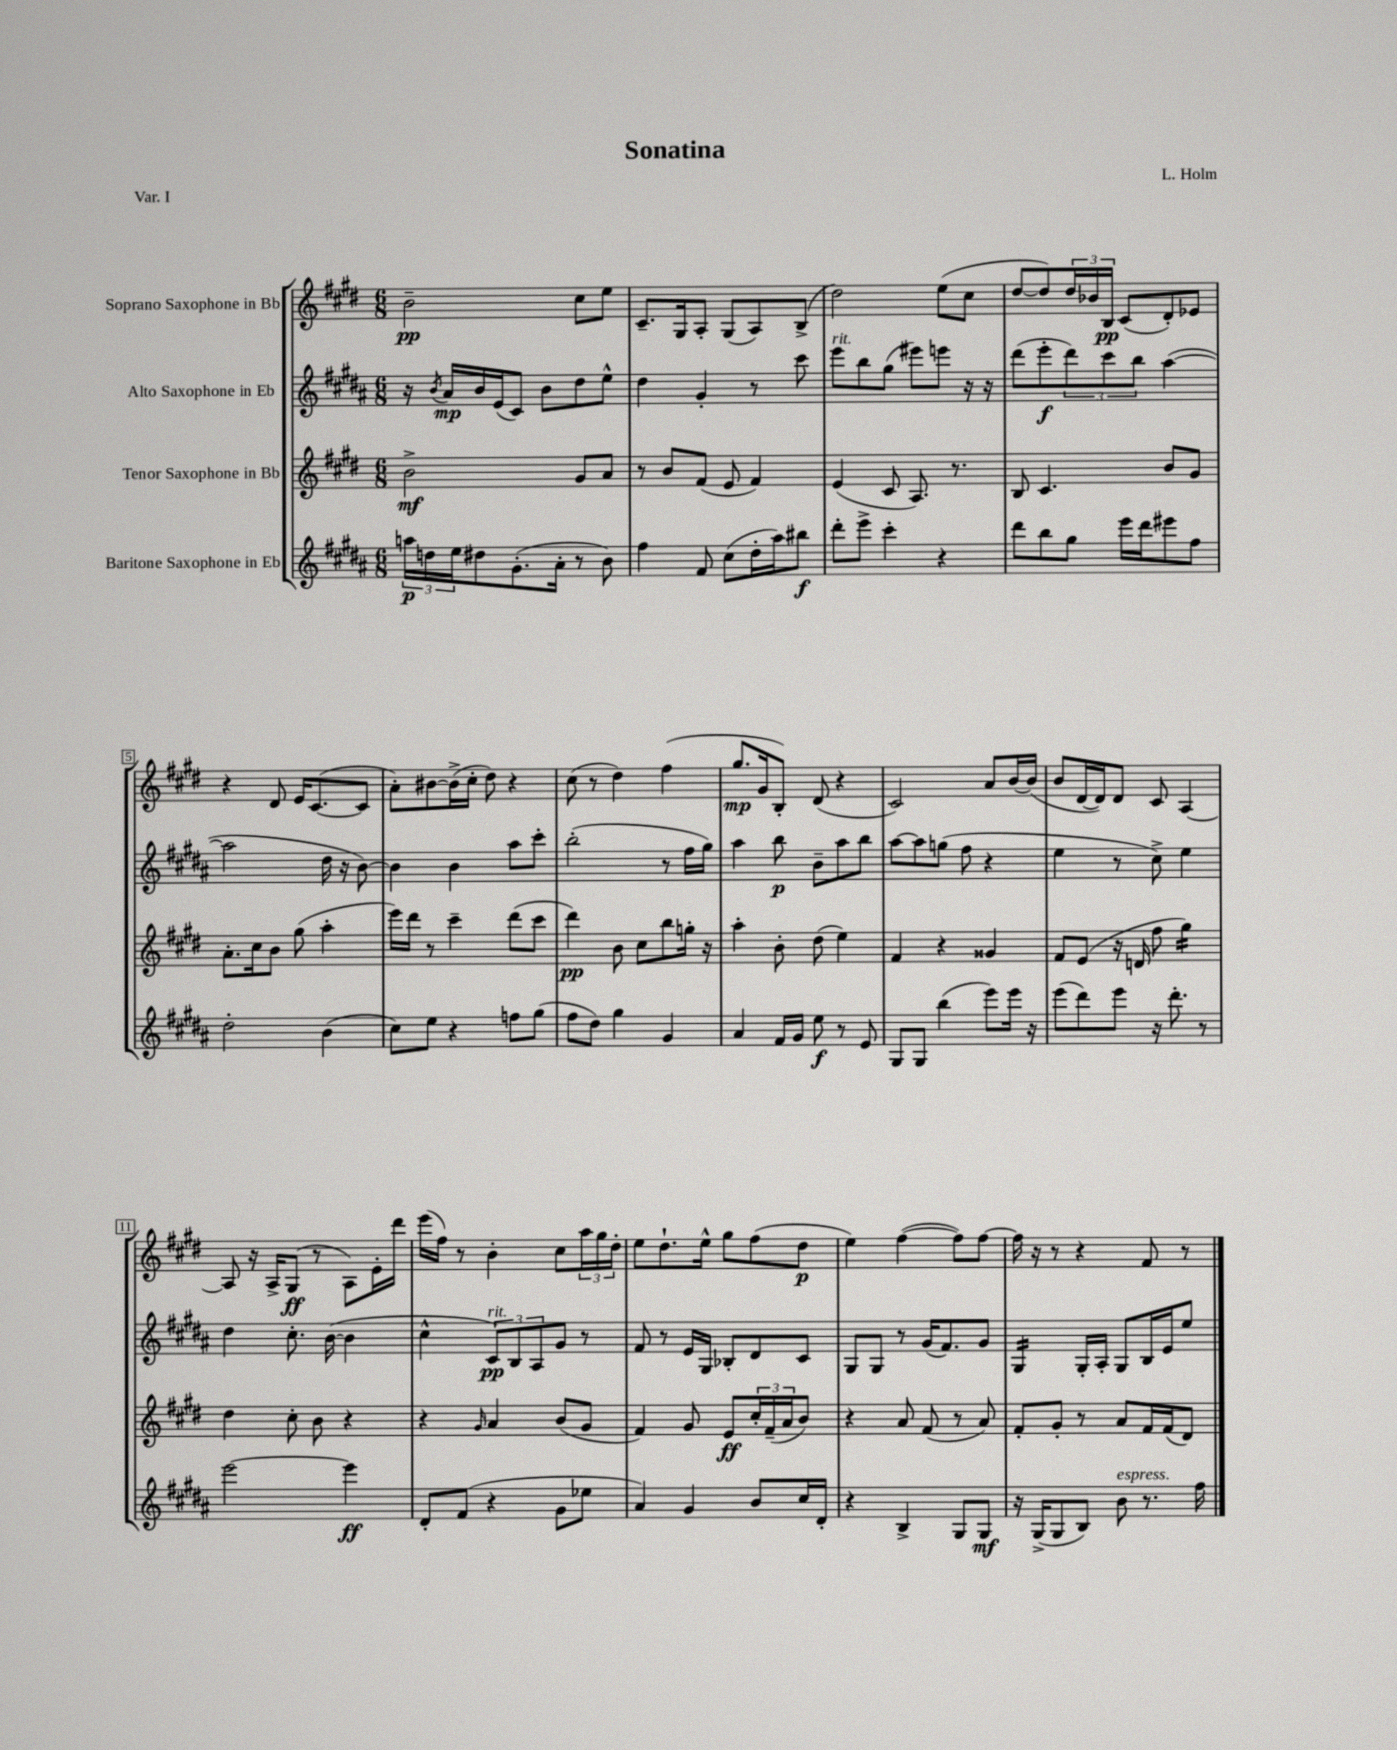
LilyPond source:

\header { title = "Sonatina" composer = "L. Holm" piece = "Var. I" }
<<
\new StaffGroup <<
\new Staff = "s0" \with { instrumentName = "Soprano Saxophone in Bb" } {
    \clef treble \key e \major \numericTimeSignature \time 6/8
    b'2--\pp cis''8 e''8 |
    cis'8.-- gis16 a8-. gis8( a8) b8->( |
    dis''2) e''8( cis''8 |
    dis''8~ dis''8) \tuplet 3/2 { dis''16 bes'16 b16\pp } cis'8( dis'8-.) ees'8 |
    r4 dis'8 e'16 cis'8.~( cis'8 |
    a'8-.) bis'8~ bis'16->( cis''16-. dis''8) r4 |
    cis''8( r8 dis''4) fis''4( |
    gis''8.\mp gis'16 b8-.) dis'8( r4 |
    cis'2) a'8 b'16~ b'16( |
    b'8 dis'16~ dis'16) dis'8 cis'8 a4~ |
    a8 r16 a16-> gis8\ff( r8 a8) e'16-. dis'''16 |
    e'''16( fis''16) r8 b'4-. cis''8 \tuplet 3/2 { a''16 gis''16 dis''16-. } |
    e''8 dis''8.-! e''16-^ gis''8 fis''8( dis''8\p |
    e''4) fis''4~( fis''8) fis''8~ |
    fis''16 r16 r8 r4 fis'8 r8 \bar "|." |
}
\new Staff = "s1" \with { instrumentName = "Alto Saxophone in Eb" } {
    \clef treble \key b \major \numericTimeSignature \time 6/8
    r16 \acciaccatura { b'8 } ais'16\mp b'16 e'16( cis'8) b'8 dis''8 e''8-^ |
    dis''4 gis'4-. r8 cis'''8 |
    e'''8^\markup { \italic "rit." } b''8 gis''8( eis'''8) e'''8 r16 r16 |
    dis'''8( e'''8-.\f \tuplet 3/2 { dis'''8) cis'''8 b''8 } ais''4~( |
    ais''2 dis''16 r16 b'8~) |
    b'4 b'4 ais''8 cis'''8-. |
    b''2-.( r8 fis''16 gis''16) |
    ais''4 b''8\p b'8-- ais''8 b''8 |
    ais''8~ ais''8 g''8( fis''8 r4 |
    e''4 r8 cis''8->) e''4 |
    dis''4 cis''8.-. b'16~( b'4 |
    cis''4-^ \tuplet 3/2 { cis'8\pp^\markup { \italic "rit." }) b8 ais8 } gis'8 r8 |
    fis'8 r8 e'16 gis16 bes8-. dis'8 cis'8 |
    gis8 gis8 r8 gis'16( fis'8.) gis'8 |
    gis4:16 gis16-. ais16-. gis8 b16 e'16 e''8 \bar "|." |
}
\new Staff = "s2" \with { instrumentName = "Tenor Saxophone in Bb" } {
    \clef treble \key e \major \numericTimeSignature \time 6/8
    b'2->\mf gis'8 a'8 |
    r8 b'8 fis'8( e'8 fis'4) |
    e'4( cis'8 a8.) r8. |
    b8 cis'4. b'8 gis'8 |
    a'8.-. cis''16 b'8 gis''8( a''4-. |
    e'''16) dis'''16 r8 cis'''4-- dis'''8( cis'''8 |
    dis'''4\pp) b'8 cis''8 b''8 g''16-. r16 |
    a''4-. b'8-. dis''8( e''4) |
    fis'4 r4 gisis'4 |
    fis'8 e'8( r16 d'16 fis''8 gis''4:16) |
    dis''4 cis''8-. b'8 r4 |
    r4 \grace { gis'16 } a'4 b'8( gis'8 |
    fis'4) gis'8 e'8\ff \tuplet 3/2 { cis''16-. fis'16--( a'16 } b'8) |
    r4 a'8 fis'8( r8 a'8) |
    fis'8-. gis'8-. r8 a'8 fis'16 fis'16( dis'8) \bar "|." |
}
\new Staff = "s3" \with { instrumentName = "Baritone Saxophone in Eb" } {
    \clef treble \key b \major \numericTimeSignature \time 6/8
    \tuplet 3/2 { a''16\p d''16 e''16 } dis''8 gis'8.-.( ais'16-. r8 b'8) |
    fis''4 fis'8 cis''8( dis''16-. ais''16) bis''8\f |
    dis'''8-. e'''8-> cis'''4-. r4 |
    dis'''8 b''8 gis''8 e'''16 dis'''16 eis'''8 fis''8 |
    dis''2-. b'4( |
    cis''8) e''8 r4 f''8 gis''8( |
    fis''8 dis''8) gis''4 gis'4 |
    ais'4 fis'16 gis'16 e''8\f r8 e'8 |
    gis8 gis8 b''4( e'''8) e'''16 r16 |
    e'''8( dis'''8) e'''8 r16 dis'''8.-. r8 |
    e'''2~ e'''4\ff |
    dis'8-. fis'8( r4 gis'8 ees''8 |
    ais'4) gis'4 b'8 cis''16 dis'16-. |
    r4 b4-> gis8 gis8\mf |
    r16 gis16->( gis8 b8) b'8^\markup { \italic "espress." } r8. fis''16 \bar "|." |
}
>>
>>
\layout { \context { \Score \override BarNumber.stencil = #(make-stencil-boxer 0.1 0.3 ly:text-interface::print) } }
